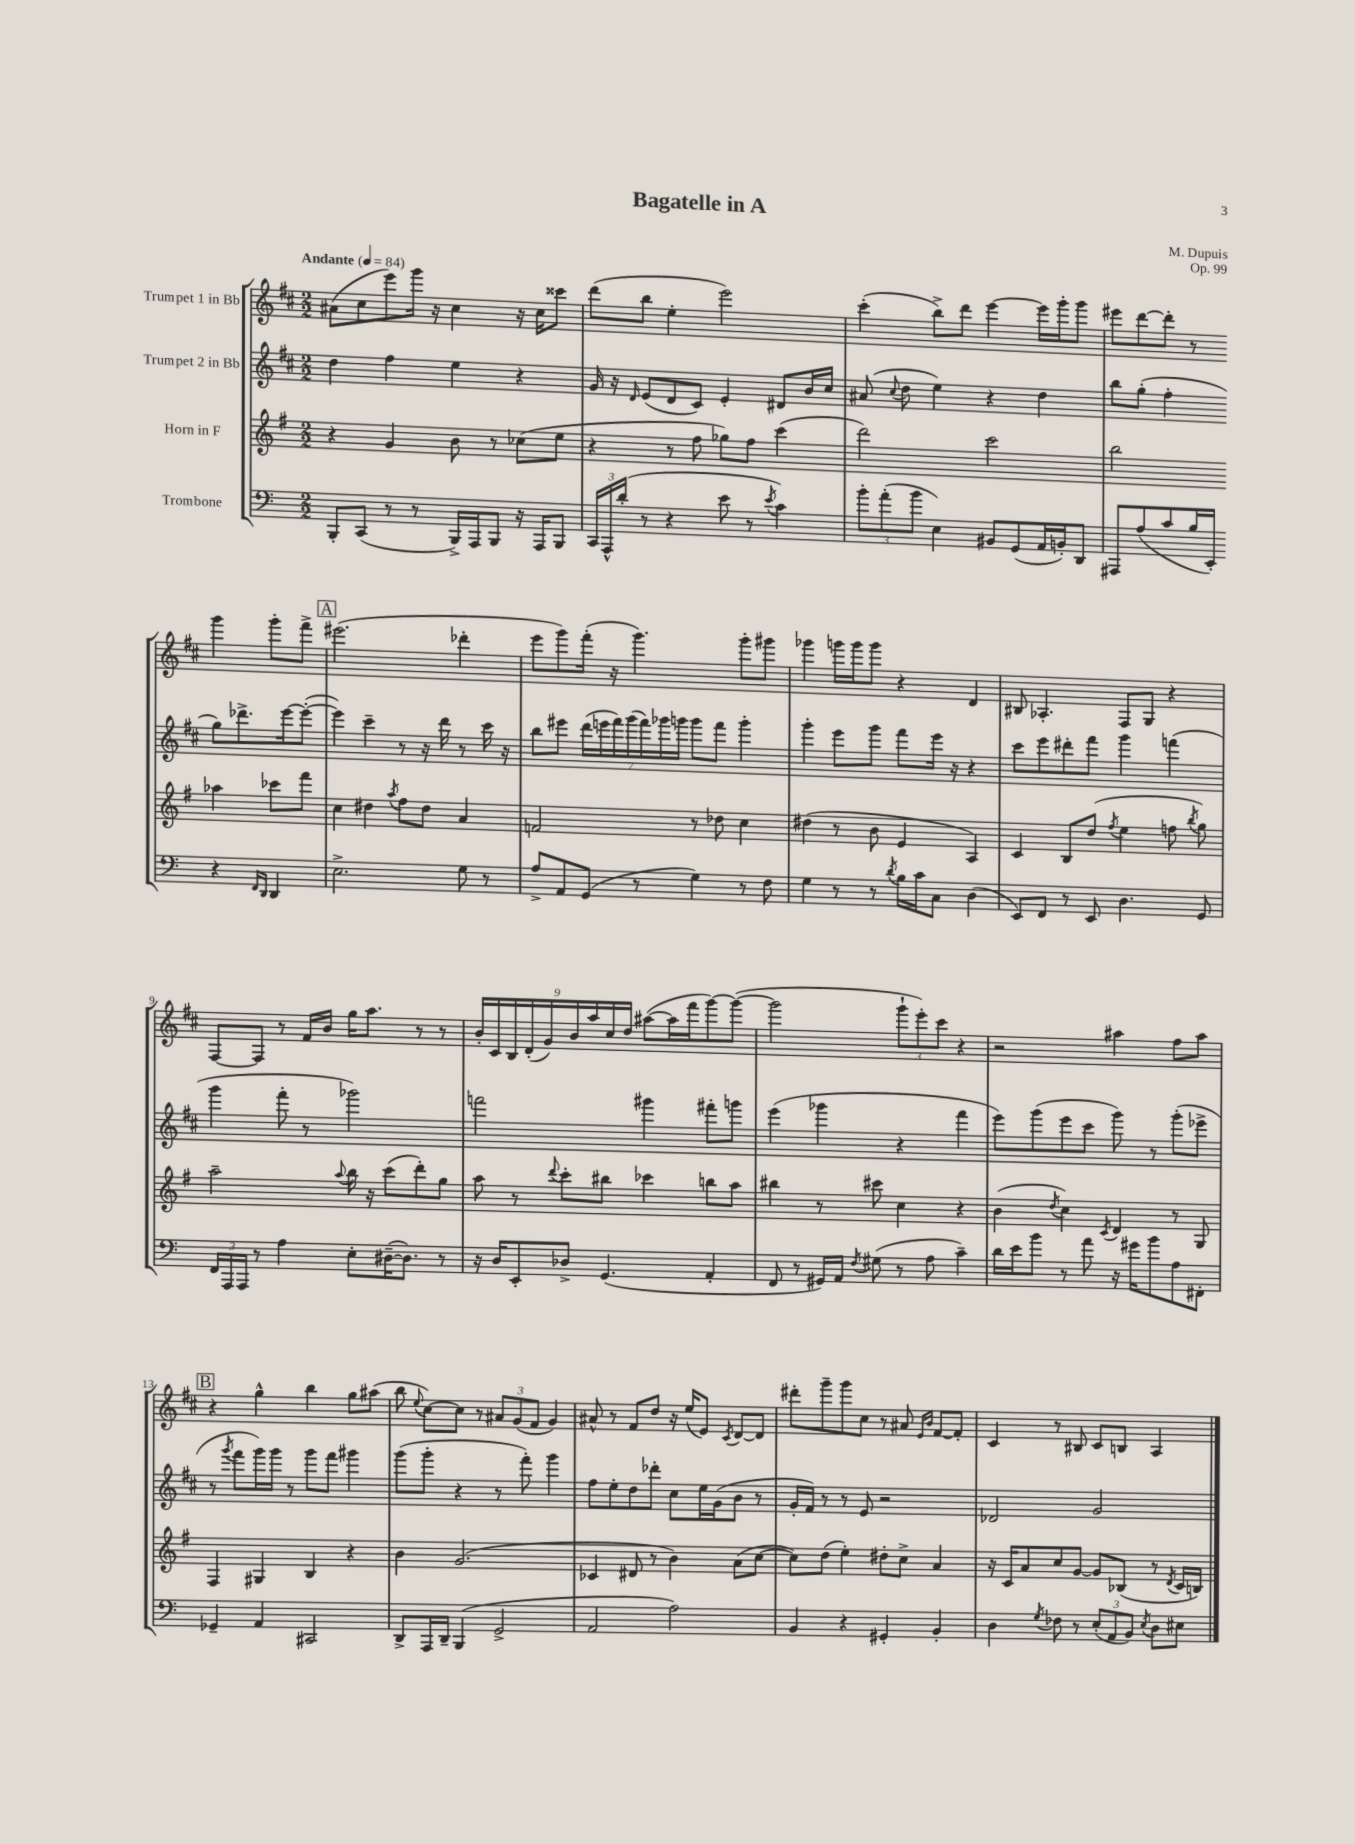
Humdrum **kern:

**kern	**kern	**kern	**kern
*staff4	*staff3	*staff2	*staff1
*clefF4	*clefG2	*clefG2	*clefG2
*k[]	*k[f#]	*k[f#c#]	*k[f#c#]
*M2/2	*M2/2	*M2/2	*M2/2
*MM84	*MM84	*MM84	*MM84
8BBB'	4r	4dd	(8a#
(8CC	.	.	8cc#
8r	4g	4ff#	8eee)
8r	.	.	16ggg
.	.	.	16r
16BBB^)	8b	4ee	4cc#
16AAA	.	.	.
8BBB	8r	.	.
16r	(8cc-	4r	16r
16AAA	.	.	16cc#
8BBB	8ee	.	8ccc##
=	=	=	=
24CC	4r	16g	(8ddd
24AAA^^	.	.	.
.	.	16r	.
(24d'	.	.	.
.	.	16qqd	.
8r	.	(8e	8bb
4r	8r	8d	4ee'
.	8ff#	8c#)	.
8e	8gg-)	4e'	2eee)
8r	8ff#	.	.
8qe	.	.	.
4c)	(4ccc	8d#	.
.	.	16b	.
.	.	16cc#	.
=	=	=	=
12b'	2ddd)	(8a#	(4ccc#'
(12a'	.	.	.
.	.	8qqcc#	.
.	.	8dd	.
12b	.	.	.
4E)	.	4ee)	8bb^)
.	.	.	8ddd
8BB#	2ccc	4r	[4eee
(8GG	.	.	.
16AA	.	4dd	16eee]
16BB')	.	.	16ggg'
8DD	.	.	8ggg
=	=	=	=
8AAA#	2bb	8bb	8eee#
(8A	.	(8gg'	[8ddd
8c	.	4ff#'	8ddd']
16B	.	.	8r
16EE')	.	.	.
4r	4aa-	8gg)	4ggg
.	.	8.ddd-^	.
16qqFF	.	.	.
16qqDD	.	.	.
4DD	8ccc-	.	8ggg'
.	.	[16eee	.
.	8fff#	(8eee'_	8fff#^
=	=	=	=
2.E^	4cc	4eee])	(2.eee#
.	4dd#	4ccc#~	.
.	8qaa	.	.
.	8ff#	8r	.
.	8dd#	16r	.
.	.	16ddd	.
8G	4a	8r	4ddd-'
8r	.	16ccc#	.
.	.	16r	.
=	=	=	=
8A^	2f	8bb	8eee
8AA	.	8eee#	8ggg)
(8GG	.	(28ddd	(16fff#'
.	.	28eee	.
.	.	.	16r
.	.	28fff#)	.
.	.	(28ggg	.
8r	.	.	4.ggg)
.	.	28fff#)	.
.	.	28ggg-	.
.	.	28ggg	.
4G)	8r	8ggg	.
.	8dd-	8fff#	.
8r	4cc	4ggg'	8ggg'
8F	.	.	8ggg#
=	=	=	=
4G	(4dd#	4ggg'	4ggg-
8r	8r	8eee	16ggg
.	.	.	16ggg
8r	8b	8ggg	8ggg
8qd	.	.	.
16B	4e	8fff#	4r
16c	.	.	.
8C	.	16eee	.
.	.	16r	.
(4D	4A)	4r	4d
=	=	=	=
8EE)	4c	8ccc#	8B#
8FF	.	8eee	4.A-'
8r	8B	8ddd#'	.
8EE	(8dd	8fff#	.
.	8qff#	.	.
4.D	4ee	4ggg	8F#
.	.	.	8G
.	8ff	(4fff	4r
.	8qbb	.	.
8GG	8gg)	.	.
=	=	=	=
24FF	2aa~	4ggg	[8F#
24AAA	.	.	.
24AAA	.	.	.
8r	.	.	8F#]
4A	.	8fff#'	8r
.	.	8r	16f#
.	.	.	16b
.	8qqaa	.	.
8E'	16bb	2ggg-)	16gg
.	16r	.	8.aa
([16D#~	(8ccc	.	.
8.D#])	.	.	.
.	8ddd')	.	8r
8r	8gg	.	8r
=	=	=	=
16r	8aa	2fff	18b'
.	.	.	18c#
16D	.	.	.
.	.	.	18B
8EE'	8r	.	.
.	.	.	(18d'
.	.	.	18g)
.	8qqddd	.	.
8D-^	8ccc'	.	.
.	.	.	18b
.	.	.	18aa
(4.GG	8bb#	.	.
.	.	.	18cc#
.	.	.	18dd
.	4ccc-	4ggg#	([8aa#
.	.	.	16aa#]
.	.	.	16fff#
4AA'	8bb	8fff#'	[8ggg)
.	8aa	8ggg	(8ggg_
=	=	=	=
8FF	4bb#	(4eee	2ggg]
8r	.	.	.
16GG#)	8r	4ggg-	.
16AA	.	.	.
8qF	.	.	.
(8G#	8ccc#	.	.
8r	4cc	4r	12ggg`
.	.	.	12eee')
8A	.	.	.
.	.	.	12ccc#
4c~)	4r	4fff#	4r
=	=	=	=
16d	(4b	8eee)	2r
16e	.	.	.
8b	.	(8ggg	.
.	8qdd	.	.
8r	4cc)	8eee	.
8a	.	8ccc#	.
.	8qc	.	.
16r	4d	8ggg)	4aa#
16g#	.	.	.
8b	.	8r	.
8A	8r	(8ggg'	8ff#
8FF#'	8G	8eee-^	8aa#
=	=	=	=
4GG-~	4F#	8r	4r
.	.	8qggg	.
.	.	8fff#	.
4AA	4G#	16ggg)	4gg^^
.	.	16ggg	.
.	.	8r	.
2CC#	4B	8ggg	4bb
.	.	8fff#	.
.	4r	4ggg#	8gg
.	.	.	(8aa#
=	=	=	=
8DD^	4b	(8ggg	8bb
.	.	.	8qqee
16AAA	.	8ggg'	[8cc#)
16DD~	.	.	.
(4BBB	(2.g	4r	8cc#]
.	.	.	8r
2GG^	.	8r	12a#
.	.	.	(12g
.	.	8fff#')	.
.	.	.	12f#
.	.	4ggg	4g)
=	=	=	=
2AA	4c-	8ff#	8a#^^
.	.	8ee'	8r
.	8d#	8dd	8f#
.	8r	8ddd-'	8dd
2A)	4b)	8cc#	16r
.	.	.	(16ee
.	.	16ee	8e)
.	.	(16g	.
.	.	.	8qc#
.	(8a	8b	[8d
.	[8cc	8r	8d]
=	=	=	=
4BB	8cc])	16g'	8ddd#'
.	.	16f#)	.
.	(8dd	8r	8ggg~
4r	4ee')	8r	8ggg
.	.	8e	8cc#
4GG#'	8dd#'	2r	8r
.	8cc^	.	8a#
.	.	.	16qqe
.	.	.	16qqb
4BB'	4a	.	[8f#
.	.	.	8f#']
=	=	=	=
4D	16r	2d-	4c#
.	16c	.	.
.	8a	.	.
8qG	.	.	.
8F-	8cc	.	8r
8r	[8g	.	8B#
(12E'	8g]	2g	8c#
12AA	.	.	.
.	(8B-	.	8B
12BB)	.	.	.
8qE	.	.	.
8D	8r	.	4A
.	8qd	.	.
8E#	16c	.	.
.	16B)	.	.
==	==	==	==
*-	*-	*-	*-
